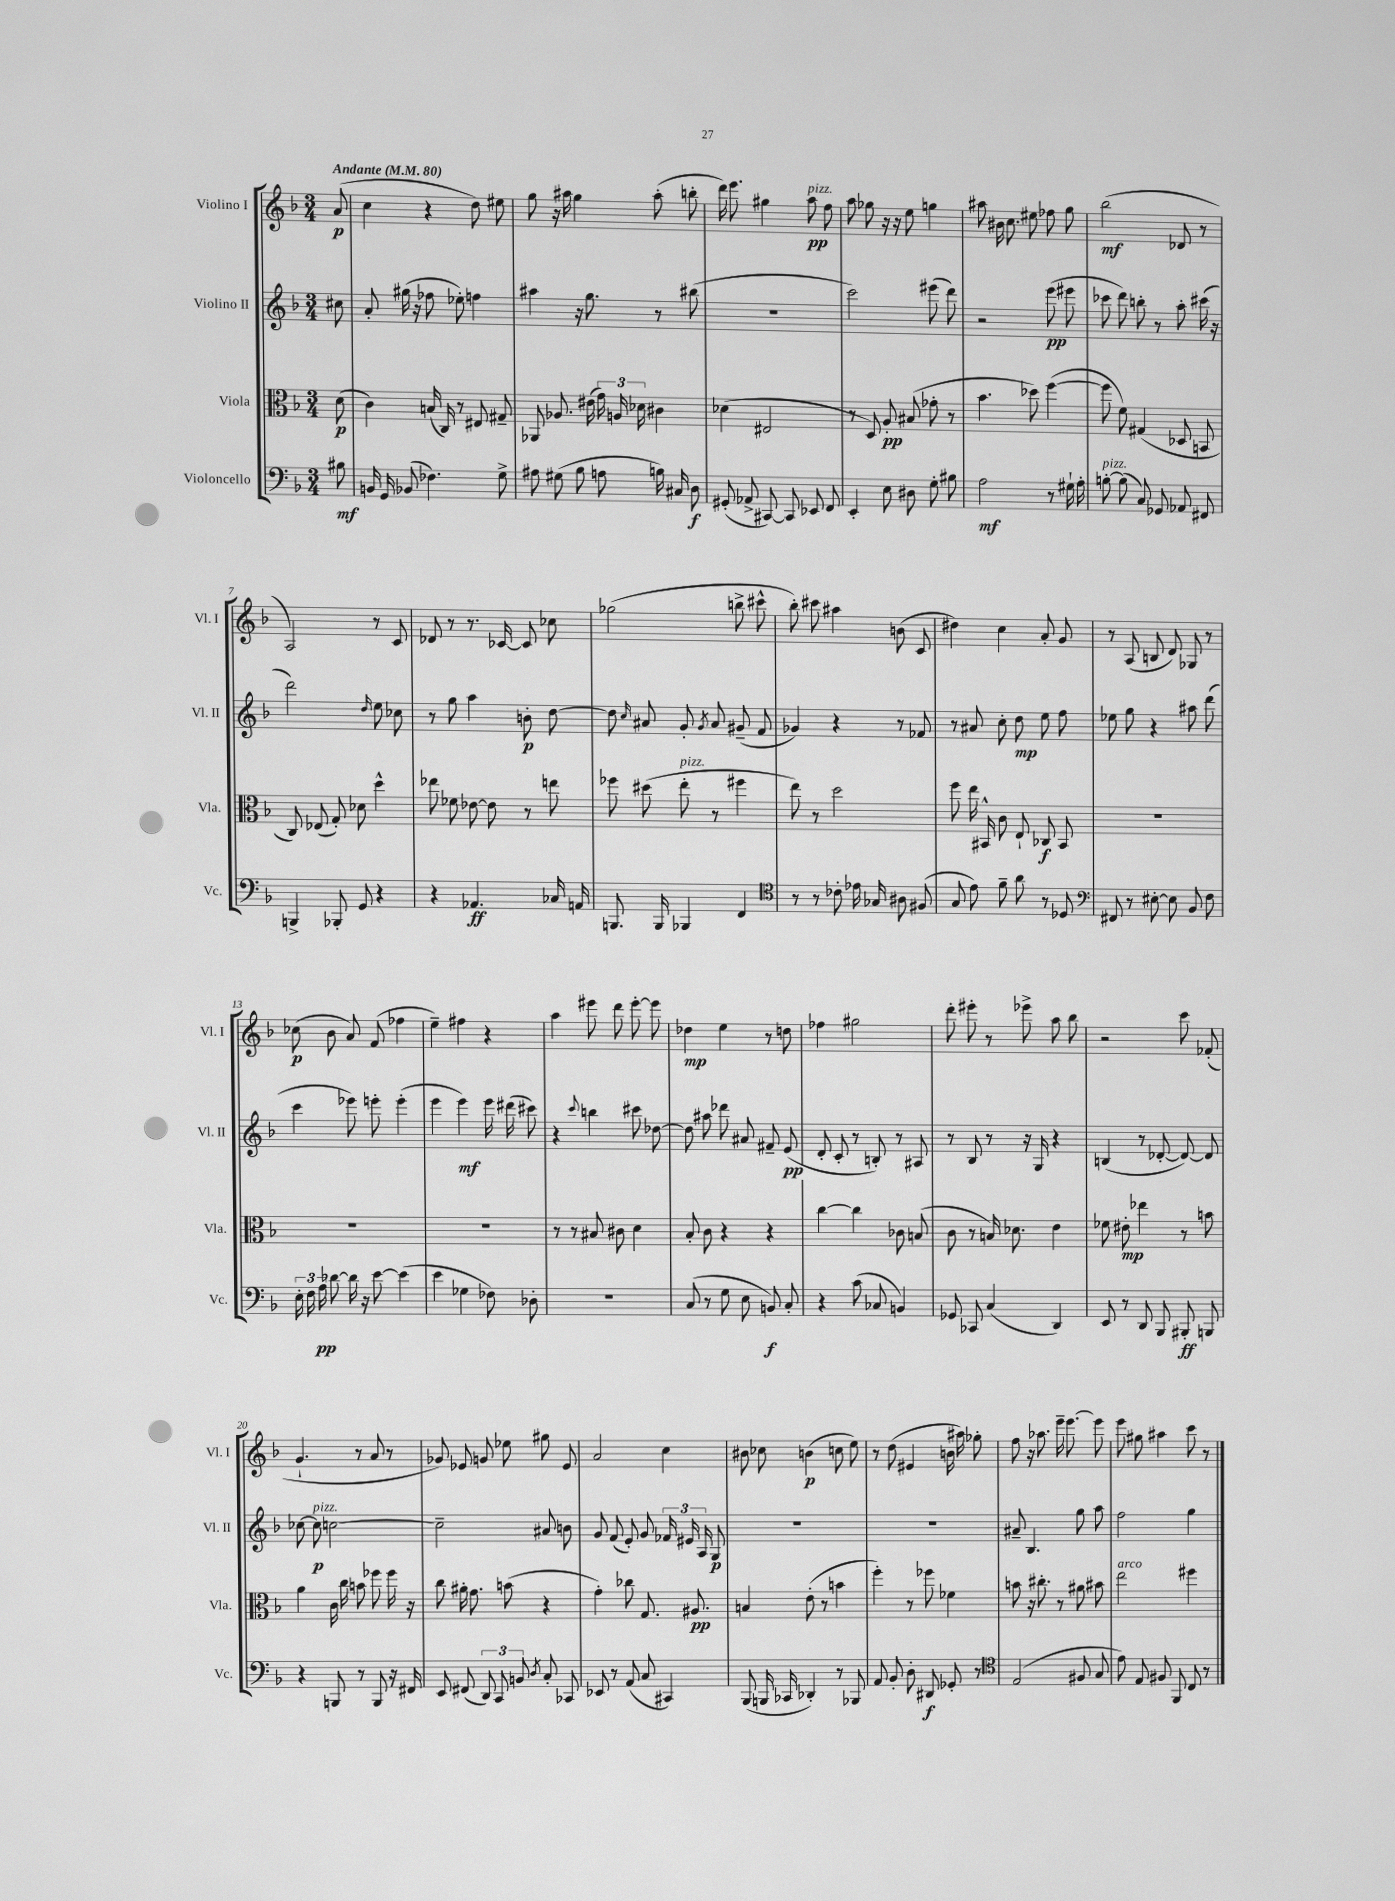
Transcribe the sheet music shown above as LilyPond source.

<<
\new StaffGroup <<
\new Staff = "s0" \with { instrumentName = "Violino I" shortInstrumentName = "Vl. I" } {
    \clef treble \key f \major \numericTimeSignature \time 3/4 \partial 8 \tempo "Andante" 4 = 80
    \autoBeamOff a'8\p( |
    c''4 r4 d''8) eis''8 |
    g''8 r16 ais''16 g''4 ais''8-.( b''8-. |
    d'''16) e'''8. gis''4 a''8\pp^\markup { \italic "pizz." } f''8 |
    a''8 ges''8 r16 r16 e''8 g''4 |
    ais''8 bis'16 c''8. eis''8 fes''8 g''8 |
    bes''2\mf( des'8 r8 |
    a2) r8 c'8 |
    des'8 r8 r8. ces'16~ ces'8 ces''8 |
    ges''2( b''8-> cis'''8-^ |
    bes''8-.) cis'''8 ais''4 b'8( c'8 |
    dis''4) c''4 a'8-. g'8 |
    r8 a8( b8 d'8) ges8 r8 |
    ces''8\p( bes'8 a'8) f'8( fes''4 |
    e''4--) fis''4 r4 |
    a''4 eis'''8 d'''8 eis'''8~-. eis'''8 |
    des''4\mp e''4 r8 d''8 |
    fes''4 gis''2 |
    d'''8-. eis'''8-. r8 ees'''8-> a''8 bes''8 |
    r2 c'''8 fes'8-.( |
    g'4.-! r8 a'8 r8 |
    ges'8) ees'8 g'8 ees''8 gis''8 ees'8 |
    a'2 c''4 |
    bis'8 ces''8 b'4\p( c''8 e''8) |
    r8 d''8( eis'4 b'16 ais''16) ges''8-. |
    f''8 r16 aes''8. e'''16-- e'''8.~ e'''8 |
    e'''8 gis''8 ais''4 c'''8 r8 \bar "|." |
}
\new Staff = "s1" \with { instrumentName = "Violino II" shortInstrumentName = "Vl. II" } {
    \clef treble \key f \major \numericTimeSignature \time 3/4 \partial 8
    \autoBeamOff cis''8 |
    a'8-. gis''16( r16 fes''8 ees''8-.) f''4 |
    ais''4 r16 g''8. r8 bis''8( |
    R2. |
    c'''2) eis'''8( d'''8) |
    r2 e'''8\pp( eis'''8 |
    ces'''8 d'''8) b''8-. r8 a''8-. cis'''16( r16 |
    d'''2) \grace { d''16 } e''8 ces''8 |
    r8 g''8 a''4 b'8-.\p d''8~ |
    d''8 \grace { c''16 } ais'8 g'8-. \acciaccatura { g'8 } ais'8 gis'8--( f'8 |
    ges'4) r4 r8 fes'8 |
    r8 ais'8 c''8-. d''8\mp e''8 f''8 |
    ees''8 g''8 r4 ais''8 d'''8( |
    c'''4 ees'''8) e'''8-. e'''4-.( |
    e'''4 e'''4\mf) e'''16 dis'''16( cis'''8) |
    r4 \appoggiatura { c'''8 } b''4 cis'''8 des''8~ |
    des''8 ais''8 des'''8 ais'8 fis'8-- e'8\pp( |
    d'8-. c'8-. r8 b8-.) r8 ais8 |
    r8 bes8 r8 r16 g16 r4 |
    b4( r8 des'8~-. des'8~) des'8 |
    ces''8~ ces''8\p^\markup { \italic "pizz." } c''2~ |
    c''2-- ais'8 b'8 |
    g'8 f'8( e'8-.) g'8 \tuplet 3/2 { fes'16 eis'16 a16 } g8\p |
    R2. |
    R2. |
    ais'8-- bes4. g''8 a''8 |
    f''2 g''4 \bar "|." |
}
\new Staff = "s2" \with { instrumentName = "Viola" shortInstrumentName = "Vla." } {
    \clef alto \key f \major \numericTimeSignature \time 3/4 \partial 8
    \autoBeamOff d'8\p( |
    c'4) b16( c16) r8 eis8 gis8-- |
    aes,8 aes8. eis'16( \tuplet 3/2 { g'16) a16 des'16 } cis'4 |
    des'4( eis2 |
    r8 d8) a8-.\pp bis8( ges'8-. r8 |
    bes'4. des''8) f''4~( |
    f''8 f'8) gis4( des8 b,8 |
    c8) ees8( g8-.) des'8 d''4-^ |
    ees''8 fes'8 ees'8~ ees'8 r8 e''8 |
    fes''8 dis''8( e''8-.^\markup { \italic "pizz." } r8 fis''4 |
    e''8) r8 d''2 |
    f''8 e''16 bis,16-^ c'8 e8-! ces8\f bis,8 |
    R2. |
    R2. |
    R2. |
    r8 r8 bis8 cis'8 d'4 |
    bes8-. c'8 r4 r4 |
    c''4~ c''4 ces'8 b8( |
    c'8 r8 b16) des'8. e'4 |
    fes'8 eis'8-.\mp ees''4 r8 b'8 |
    a'4 c'16 c''16 b'8 fes''8 fes''16 r16 |
    c''8 ais'16-. g'8. b'8( r4 |
    g'4-.) ces''8 g8. ais8.\pp |
    b4 e'8-.( r8 b'4 |
    f''4-.) r8 fes''8 fes'4 |
    b'8 r16 cis''8.-. r8 ais'8 bis'8 |
    e''2^\markup { \italic "arco" } fis''4 \bar "|." |
}
\new Staff = "s3" \with { instrumentName = "Violoncello" shortInstrumentName = "Vc." } {
    \clef bass \key f \major \numericTimeSignature \time 3/4 \partial 8
    \autoBeamOff bis8\mf |
    b,16 g,16 bes,8( fes4.) g8-> |
    ais8 gis8( bes8 a8 b16) cis16 d8\f |
    gis,8-.( aes,8-> cis,8~) cis,8 ees,8 f,8 |
    e,4-. e8 dis8 g8-. bis8 |
    a2\mf r8 gis16-! a16-. |
    b8~-.^\markup { \italic "pizz." } b8( c8) ges,8 aes,8 fis,8 |
    b,,4-> bes,,8-. g,8 r4 |
    r4 aes,4.\ff ces16 a,16 |
    b,,8. b,,16 bes,,4 f,4 |
    \clef tenor r8 r8 ces'8-. ees'16 ges16 ais8 fis8( |
    g8 e'8) f'8-- a'8 r8 des8 |
    \clef bass fis,8 r8 eis8~-. eis8 bes,8 f8 |
    \tuplet 3/2 { e16-. f16 a16\pp } des'8~ des'16 r16 e'8~ e'4( |
    e'4 ges4 fes8) des8-. |
    R2. |
    c8( r8 g8 e8 b,8\f) c8-. |
    r4 c'8( ces8 b,4) |
    ges,8 ces,8 c4( d,4) |
    e,8 r8 d,8 bes,,8 bis,,8-.\ff b,,8 |
    r4 b,,8 r8 b,,8 r16 fis,16 |
    e,8 fis,8( \tuplet 3/2 { d,8) c,8 b,8 } \acciaccatura { d8 } c8-. ces,8 |
    ees,8 r8 a,8( c8 cis,4) |
    bes,,8( b,,16 ces,16 des,4-.) r8 bes,,8 |
    a,8 bes,8-. d8-. dis,8\f ges,8-. r8 |
    \clef tenor e2( fis8 g8 |
    e'8) e8 fis8 f,8 c8 r8 \bar "|." |
}
>>
>>
